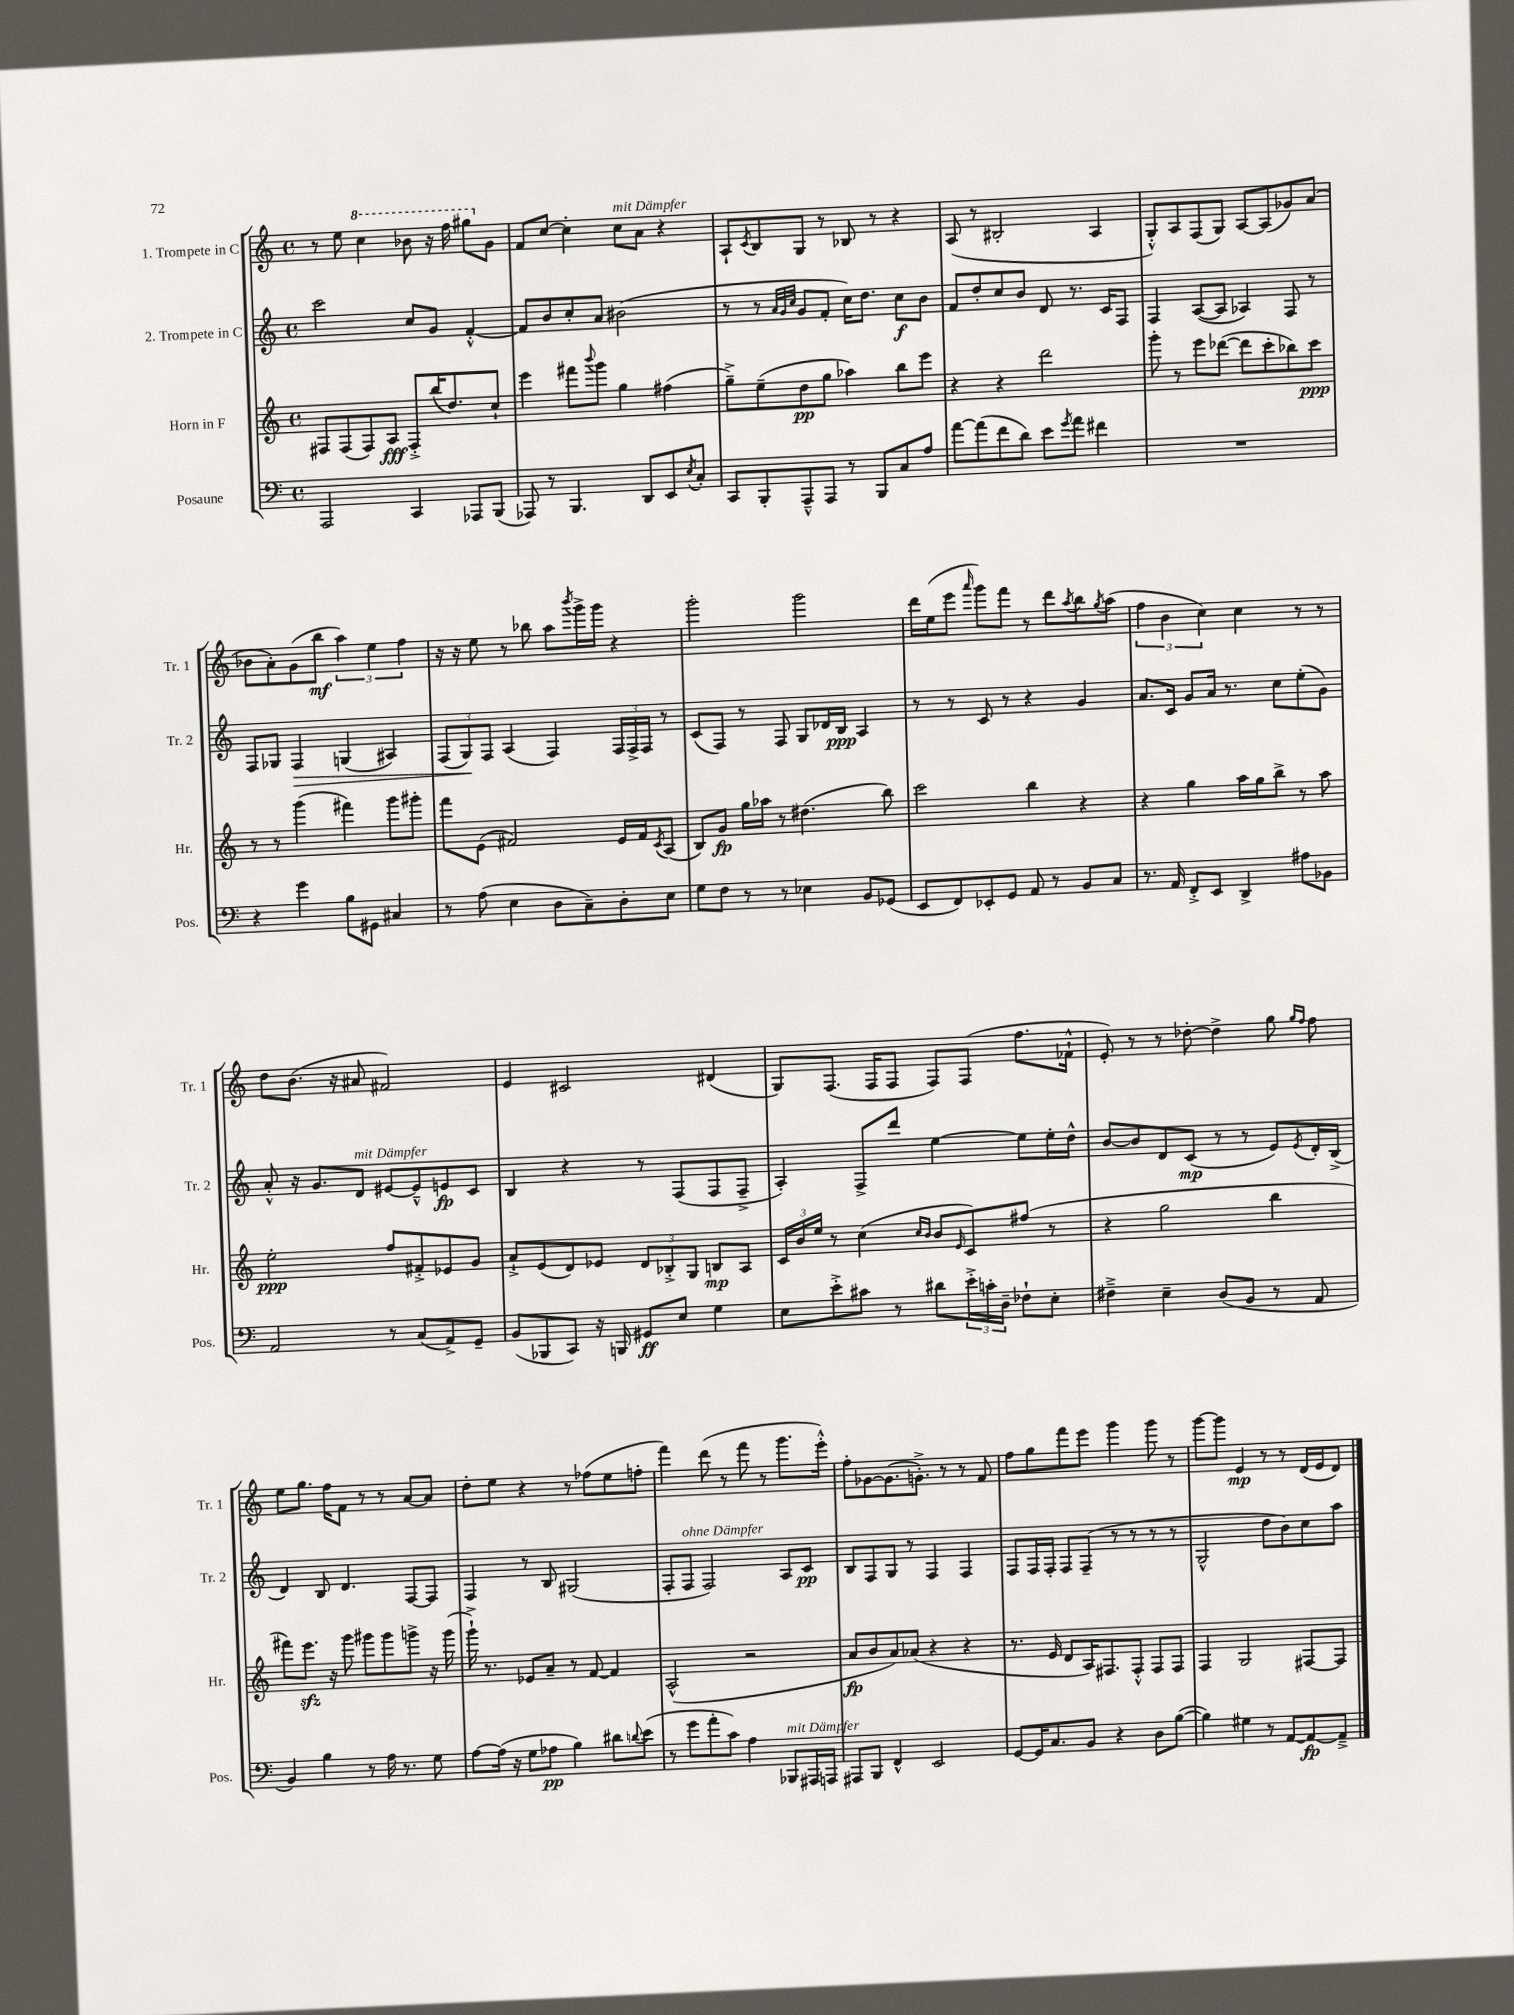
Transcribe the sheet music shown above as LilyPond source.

<<
\new StaffGroup <<
\new Staff = "s0" \with { instrumentName = "1. Trompete in C" shortInstrumentName = "Tr. 1" } {
    \clef treble \key c \major \defaultTimeSignature \time 4/4
    r8 e''8 \ottava #1 c'''4 bes''8 r16 f'''16 gis'''8 \ottava #0 g'8 |
    f'8 c''8~ c''4-. c''8^\markup { \italic "mit Dämpfer" } a'8 r4 |
    a8-! \acciaccatura { c'8 } b8 g8 r8 bes8 r8 r4 |
    a8( r8 bis2-. a4 |
    g8-.-^) a8 f8( g8) a8~ a8( ges'8) a'8( |
    bes'8 a'8-.) g'8( b''8\mf \tuplet 3/2 { a''4) e''4 f''4 } |
    r16 r16 e''8 r8 bes''8 a''8 \acciaccatura { b'''8 } g'''16-> g'''16 r4 |
    g'''2-. g'''2 |
    d'''16 e''16( e'''8 \grace { a'''16 } g'''8) f'''8 r8 d'''8 \acciaccatura { a''8 } b''8 \acciaccatura { g''8 } a''8( |
    \tuplet 3/2 { f''4 b'4 c''4) } c''4 r8 r8 |
    d''8 b'8.( r16 ais'8 fis'2) |
    e'4 cis'2 dis'4( |
    g8) f8.( f16 f8 f8) f8( f''8. fes'16-!-^ |
    e'8-.) r8 r8 des''8~-. des''4-> g''8 \grace { g''16 f''16 } f''8 |
    e''8 g''8. f''16 f'8 r8 r8 a'8~ a'8 |
    d''8-. e''8 r4 r8 fes''8( e''8 f''8-. |
    f'''4) d'''8( r8 f'''8 r8 g'''8. e'''16-.-^) |
    f''8-. ges'8~ ges'8.( g'8.-.->) r8 r8 f'8 |
    f''8 g''8 f'''8 e'''8 g'''4 g'''8 r8 |
    g'''8~ g'''8 e'4\mp r8 r8 d'16( e'16 d'8) \bar "|." |
}
\new Staff = "s1" \with { instrumentName = "2. Trompete in C" shortInstrumentName = "Tr. 2" } {
    \clef treble \key c \major \defaultTimeSignature \time 4/4
    c'''2 c''8 g'8 f'4~-.-^ |
    f'8 b'8 c''8-. a'8 bis'2( |
    r8 r8 \grace { a'32 g'32 c''32 } g'8 f'8-. c''16) d''8. c''8\f b'8 |
    f'8 d''8-. c''8 b'8 d'8 r8. c'16 f8 |
    f4 a8~( a8 aes4) f8 r8 |
    f8 ges8 f4\> g4( ais4) |
    \tuplet 3/2 { f8( g8\!) f8 } a4( f4) \tuplet 3/2 { f16 f16-> f16 } r8 |
    c'8( f8) r8 f8 g8 des'16 b16\ppp a4 |
    r8 r8 c'8 r8 r4 g'4 |
    a'8. c'16 g'8 a'16 r8. c''8 e''8-.( g'8) |
    a'8-.-^ r16 g'8. d'8^\markup { \italic "mit Dämpfer" } eis'8~ eis'8---^ e'8\fp c'8 |
    b4 r4 r8 f8( f8 f8---> |
    a4-.) f8-> d'''8 e''4~ e''8 e''16-. d''16-^ |
    b'8~ b'8 d'8 c'8\mp( r8 r8 e'8) \acciaccatura { e'8 } d'16-. b16->( |
    d'4) b8 d'4. f8~ f8 |
    f4 r8 b8 gis2( |
    f8-. f8^\markup { \italic "ohne Dämpfer" } f2) a8 c'8\pp |
    b8 f8 g8 r8 f4 f4 |
    f8 f16 f16-. f8 f8--( r8 r8 r8 r8 |
    g2-^ d''8 b'8) c''8 a''8 \bar "|." |
}
\new Staff = "s2" \with { instrumentName = "Horn in F" shortInstrumentName = "Hr." } {
    \clef treble \key c \major \defaultTimeSignature \time 4/4
    fis8 fis8( fis8) a8\fff fis8-.-> b''16( d''8.) c''8-! |
    e'''4 fis'''8 \appoggiatura { b'''8 } g'''8 g''4 fis''4( |
    g''8--->) e''8--( d''8\pp g''8 aes''4) b''8 e'''8 |
    r4 r4 d'''2 |
    g'''8-. r8 e'''8 des'''8~( des'''8 c'''8-. bes''8) c'''8\ppp |
    r8 r8 g'''4( fis'''4) g'''8 gis'''8-. |
    f'''8 e'8( fis'2) e'16 fis'16 \acciaccatura { c'8 } a8( |
    b8) g'8\fp g''16 aes''16 r8 dis''4.( b''8) |
    c'''2 b''4 r4 |
    r4 g''4 a''16 g''16 b''8-> r8 a''8 |
    e''2-.\ppp f''8 fis'8-.-> ees'8 g'8 |
    a'8-!-> e'8( d'8) ees'8 \tuplet 3/2 { d'8 bes8-.-> g8 } b8\mp a8 |
    \tuplet 3/2 { c'16 b'16 e''16 } r8 c''4( \grace { c''16 b'16 } b'8 \grace { e'16 } c'8) fis''8( r8 |
    r4 g''2 b''4 |
    fis'''8) e'''8.\sfz r16 g'''8 gis'''8 gis'''8 g'''8-> r16 g'''16( |
    g'''16-!->) r8. ees'8 a'8-- r8 f'8~ f'4 |
    a2-^( r2 |
    a'8\fp b'8 a'8) aes'8( r4 r4 |
    r8. e'16 d'8 a16) fis8. fis8-.-^ fis8 fis8 |
    f4 g2 fis8~ fis8 \bar "|." |
}
\new Staff = "s3" \with { instrumentName = "Posaune" shortInstrumentName = "Pos." } {
    \clef bass \key c \major \defaultTimeSignature \time 4/4
    a,,2 c,4 aes,,8 b,,8( |
    aes,,8) r8 b,,4. d,8 e,8 \acciaccatura { e8 } c8-. |
    c,8 b,,8-. a,,8---^ a,,8 r8 b,,8 c8 a8 |
    a'8~ a'8( f'8 d'8) e'8 \acciaccatura { g'8 } a'8 fis'4 |
    R1 |
    r4 g'4 b8 gis,8 cis4 |
    r8 a8( e4 d8 c8--) d8-. e8 |
    g8 f8 r8 r8 ees4 b,8 ges,8( |
    e,8 f,8) ees,8-. g,8 a,8 r8 b,8 c8 |
    r8. a,16 f,8-.-> e,8 d,4-> ais8 bes,8 |
    a,2 r8 c8( a,8->) g,8-- |
    b,8( bes,,8 c,8) r16 b,,16 gis,8\ff e8 g4 |
    e8 e'8-.-> cis'8 r8 dis'8 \tuplet 3/2 { e'16-.-> c'16-. d16-- } fes8-! e8-. |
    fis4---> e4-- d8( b,8 r8 a,8 |
    b,4) b4 r8 a16 r8. g8 |
    a8~ a16( r16 g8 aes8\pp b4) dis'8 \appoggiatura { d'8 } e'8( |
    r8 g'8 a'8-. c'8) a4 bes,,8^\markup { \italic "mit Dämpfer" } ais,,16 a,,16 |
    ais,,8 b,,8 f,4-^ e,2 |
    g,8~ g,16 c8. b,8 r4 d8 b8~( |
    b4) gis4 r8 a,8~ a,8~\fp a,8---> \bar "|." |
}
>>
>>
\layout { \context { \Score \remove "Bar_number_engraver" } }
